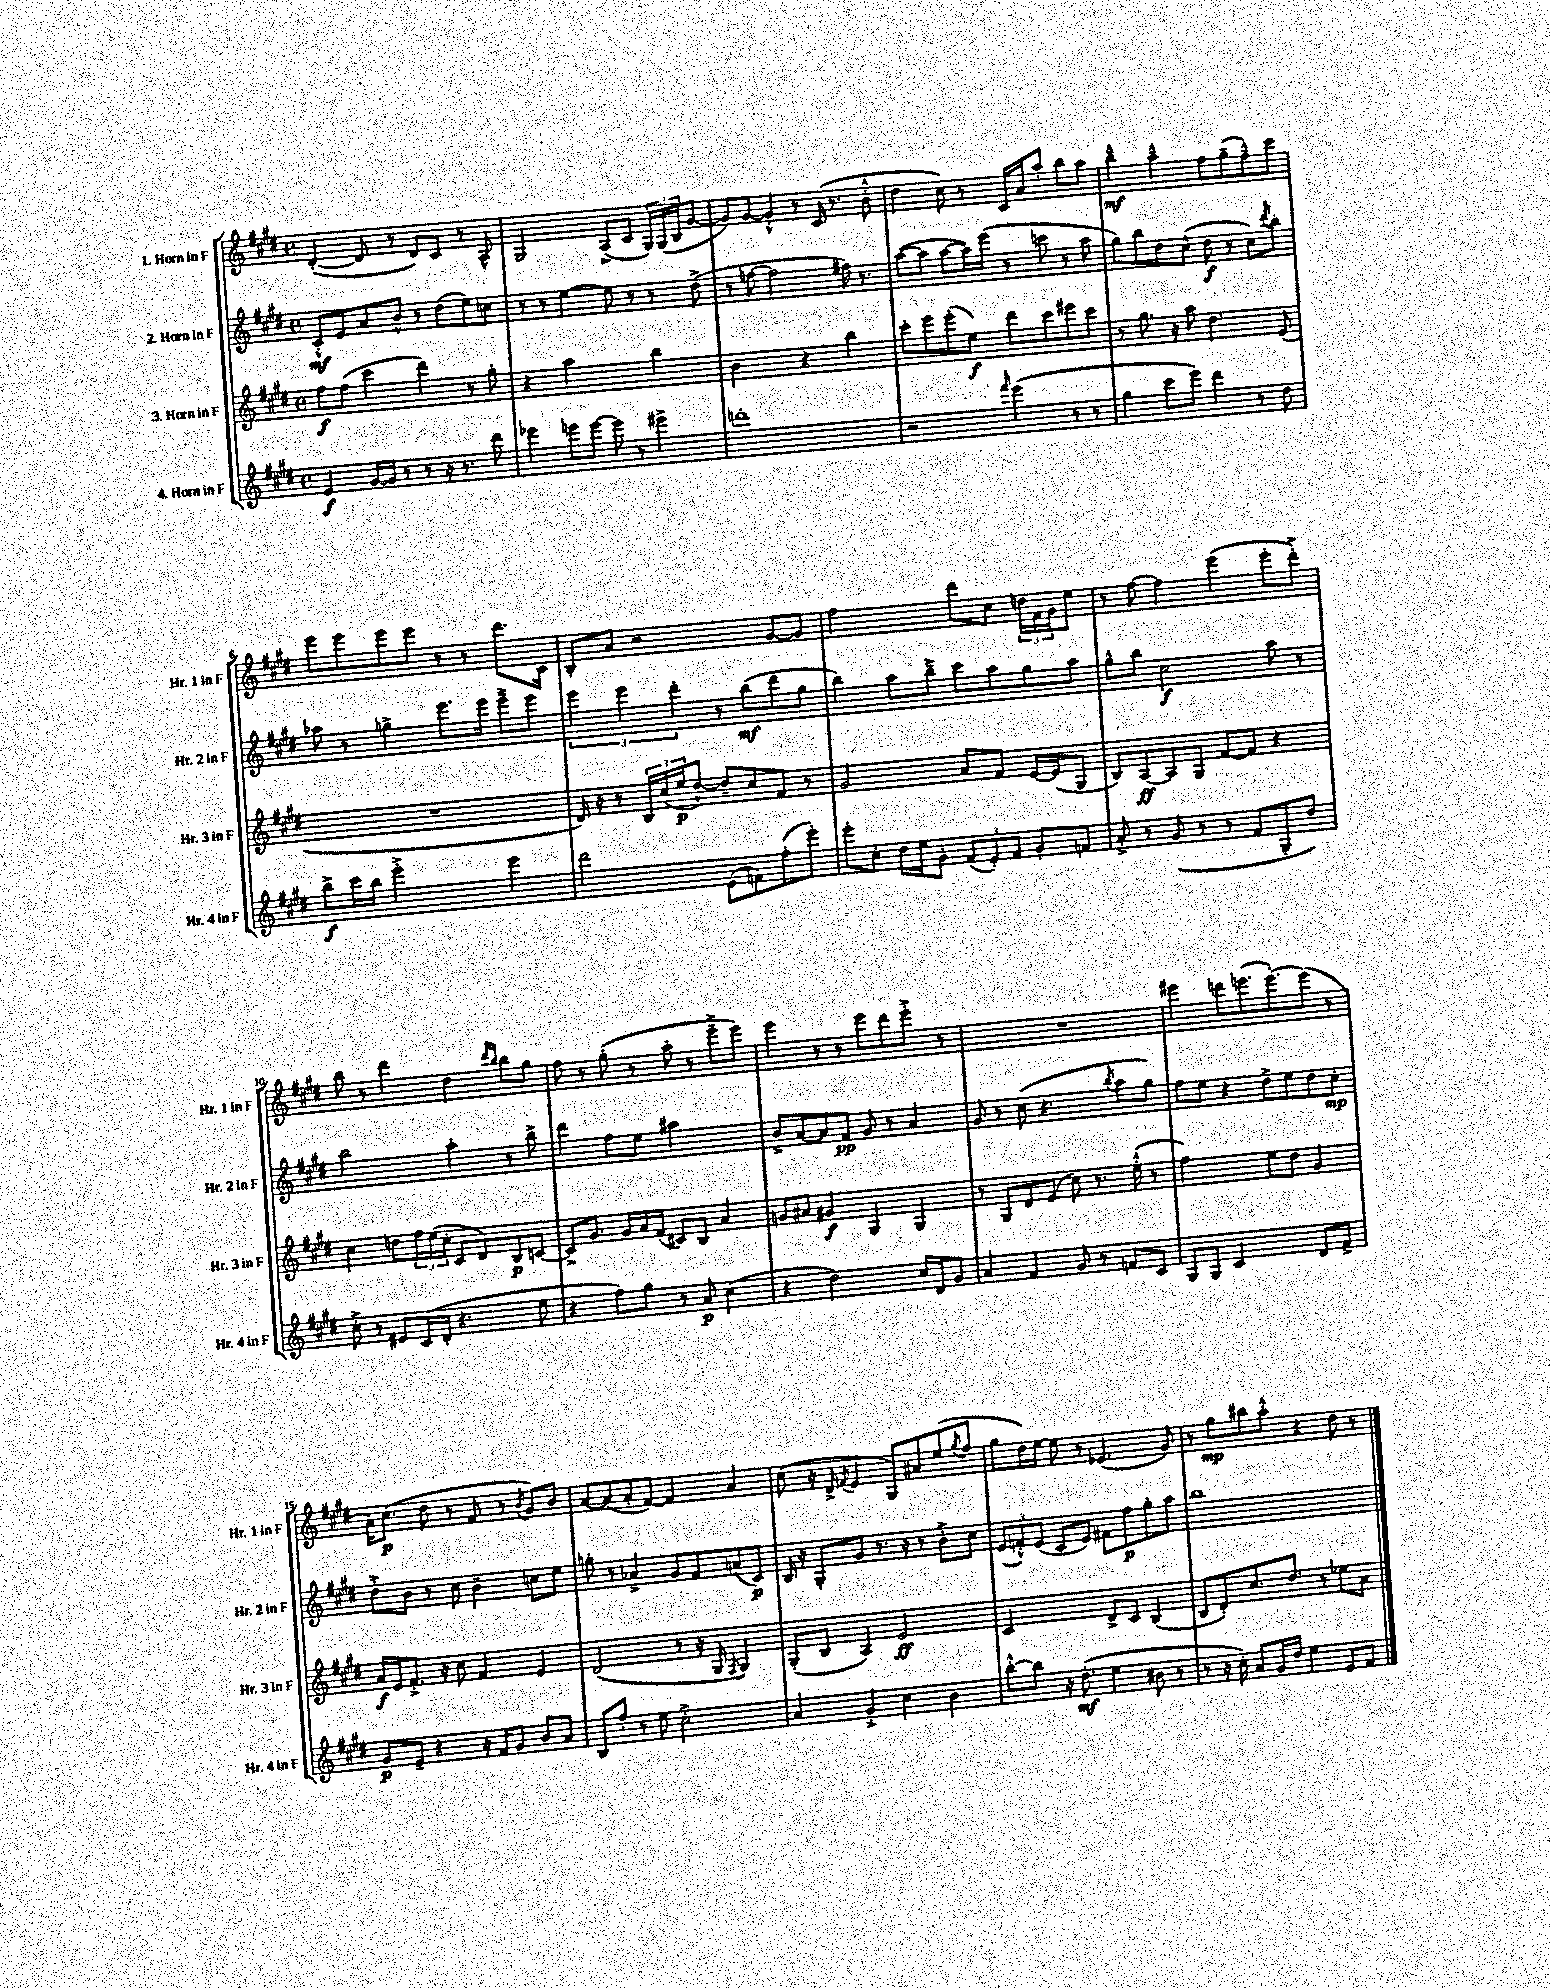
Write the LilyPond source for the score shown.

<<
\new StaffGroup <<
\new Staff = "s0" \with { instrumentName = "1. Horn in F" shortInstrumentName = "Hr. 1 in F" } {
    \clef treble \key e \major \defaultTimeSignature \time 4/4
    dis'4~-.( dis'8 r8 dis'8) cis'8 r8 a8-^ |
    gis2 a8->( cis'8 \tuplet 3/2 { gis16) gis16( b16 } gis'8~ |
    gis'8) gis'8~ gis'4-.-^ r8 cis'16( r8. b'8-.-^ |
    dis''4 cis''8) r8 cis'16 a'16 a''8-. b''8 a''8 |
    b''4---^\mf a''4---^ fis''8 gis''8--( fis''8---^) cis'''8 |
    e'''8 e'''8 e'''8 e'''8 r8 r8 dis'''8. cis'16 |
    b8-. a'8 r2 gis'8~ gis'8 |
    fis''2 dis'''8 cis''8 \tuplet 3/2 { d''16 fis'16 gis'16 } e''8 |
    r8 fis''8~ fis''4 e'''4( e'''8-. dis'''8-.->) |
    b''8 r8 dis'''4 dis''4 \grace { dis'''16 b''16 } b''8 gis''8 |
    fis''8 r8 gis''8-.( r8 a''8-. r8 e'''8---> e'''8) |
    e'''4 r8 r8 e'''8 dis'''8 e'''8-.-> r8 |
    R1 |
    eis'''4 d'''8 e'''8.( e'''8.~-.) e'''8( r8 |
    a'16) cis''8.\p( dis''8 r8 fis'8 r8 \acciaccatura { b'8 } gis'8) b'8 |
    a'8~ a'8( a'8-. fis'8~) fis'4 a'4 |
    cis''8( r16 dis'16-> \acciaccatura { fis'8 } e'4 gis8) ais'8 e''8( \acciaccatura { gis''8 } fis''8 |
    gis''8 dis''16) e''16~ e''8 r8 ees'4.( gis'8) |
    r8 gis''8\mp bis''8 a''8-.-^ r4 dis''8 r8 \bar "|." |
}
\new Staff = "s1" \with { instrumentName = "2. Horn in F" shortInstrumentName = "Hr. 2 in F" } {
    \clef treble \key e \major \defaultTimeSignature \time 4/4
    cis'8-.-^\mf e'8 a'8 b'8-^ r8 dis''8( e''8) c''8 |
    r8 r8 e''4~ e''8 r8 r8 dis''8->( |
    r8 f''8~ f''2 fis''16) r8. |
    a''8~( a''8 a''8~ a''16) e'''16( r8 c'''8 r8 a''8 |
    gis''8) b''8 dis''8 cis''8-^( dis''8\f r8 cis''8) \acciaccatura { dis'''8 } b''8-. |
    aes''8 r8 g''4-> e'''8. e'''16 e'''8---> e'''8 |
    \tuplet 3/2 { e'''4 e'''4 dis'''4-. } r8 b''8\mf( dis'''8 gis''8 |
    b''4) a''8 b''8---> cis'''8 a''8 gis''8 a''8 |
    gis''8-^ b''8 cis''2\f a''8 r8 |
    b''2 a''4-. r8 b''8-> |
    dis'''4 fis''8 e''8 ais''2 |
    b'8-> a'8~ a'8 fis'8\pp gis'8 r8 a'4 |
    gis'8 r8 cis''8( r4. \acciaccatura { b''8 } a''8 gis''8) |
    fis''8 e''8 r4 dis''8-> e''8 dis''8 cis''8-.\mp |
    dis''8-.-> b'8 r8 cis''8 b'4-- c''8 e''8 |
    g''8-. r8 aes'4-> gis'8 fis'8 a'8( cis'8\p) |
    b16 r16 gis8-. gis'8 r8. r16 r8 b'8-.-> cis''8 |
    \tuplet 3/2 { e'8( f'8-.-^) e'8( } cis'8 e'8) fis'8 fis''8\p gis''8-. a''8 |
    b''1 \bar "|." |
}
\new Staff = "s2" \with { instrumentName = "3. Horn in F" shortInstrumentName = "Hr. 3 in F" } {
    \clef treble \key e \major \defaultTimeSignature \time 4/4
    fis''8\f fis''8( cis'''4 dis'''4) r8 gis''8-. |
    r4 a''2 b''4 |
    b'2 r4 b''4 |
    cis'''8-. e'''8 e'''8-.( e''8\f) dis'''8 cis'''8 eis'''8 cis'''8 |
    r8 gis''8. r16 a''8 dis''4. e'8( |
    R1 |
    dis'16) r16 r8 \tuplet 3/2 { b16 cis''16( e''16\p } dis''8~-^) dis''8-- cis''8 fis'8 r8 |
    gis'2 a'8 fis'8 e'16~ e'16( gis8 |
    b8) a8~\ff a8 gis8 fis'8~ fis'8 r4 |
    cis''4 d''8 \tuplet 3/2 { fis''16 e''16( cis''16-. } cis'8 dis'8) b8\p c'8~ |
    c'8-> gis'8. gis'16 a'16 fis'16( cis'8) b8 a'4 |
    g'8 ais'8 gis'4\f gis4 gis4 |
    r8 gis8 dis'8 e'8( cis''8) r8. e''16-.-^( r8 |
    fis''2) e''8 dis''8 gis'4 |
    a'16\f e'16 fis'8.-.-> r16 cis''8 fis'4 e'4 |
    dis'2( r8 r16 gis16 \acciaccatura { fis8 } gis4) |
    gis8-.( b8 a4) e'2\ff |
    cis'2 dis'8-> cis'8 b4( |
    b8 dis'8-.) cis''8. dis''8. r8 ees''8 a'8 \bar "|." |
}
\new Staff = "s3" \with { instrumentName = "4. Horn in F" shortInstrumentName = "Hr. 4 in F" } {
    \clef treble \key e \major \defaultTimeSignature \time 4/4
    e'4\f gis'16~ gis'16 r8 r8 r16 r8. dis'''8 |
    ees'''4 e'''8 e'''8~ e'''8 r8 eis'''4-> |
    d'''1-. |
    r2 \grace { fis'''16 } e'''4( r8 r8 |
    gis''4 cis'''8 e'''8) dis'''4 r8 dis''8 |
    b''8->\f cis'''16 b''16 e'''2-.-> e'''4 |
    dis'''2 e'8( f'8) fis''8-.( e'''8-.) |
    e'''8-. cis''8-. dis''16 e''16 gis'8-. \tuplet 3/2 { fis'8( e'8-.) fis'8 } gis'8-. f'8 |
    a'8-.-> r8 gis'8( r8 r8 fis'8 gis8-. dis''8) |
    cis''8-.-> r8 eis'8 cis'16( dis'16-. r4. e''8 |
    r4 fis''8) gis''8 r8 a'8\p cis''4( |
    r4 dis''2) cis''16 dis'16 gis'8 |
    a'4 fis'4 gis'8 r8 f'8 cis'8 |
    gis8 gis8 cis'2 dis'8 fis'8-> |
    gis'8\p e'8-- r4 r16 fis'16 gis'8 b'8 a'8 |
    b8 fis''8-. r8 e''8 cis''2-.-> |
    a'4 gis'4-.-> cis''4 b'4 |
    b''8~-.-^ b''8 r16 dis''8.-.\mf( e''4 bis'8 r8 |
    r8 r16 cis''16-.) a'8 gis'16 dis''16 e''4 e'8 fis'8 \bar "|." |
}
>>
>>
